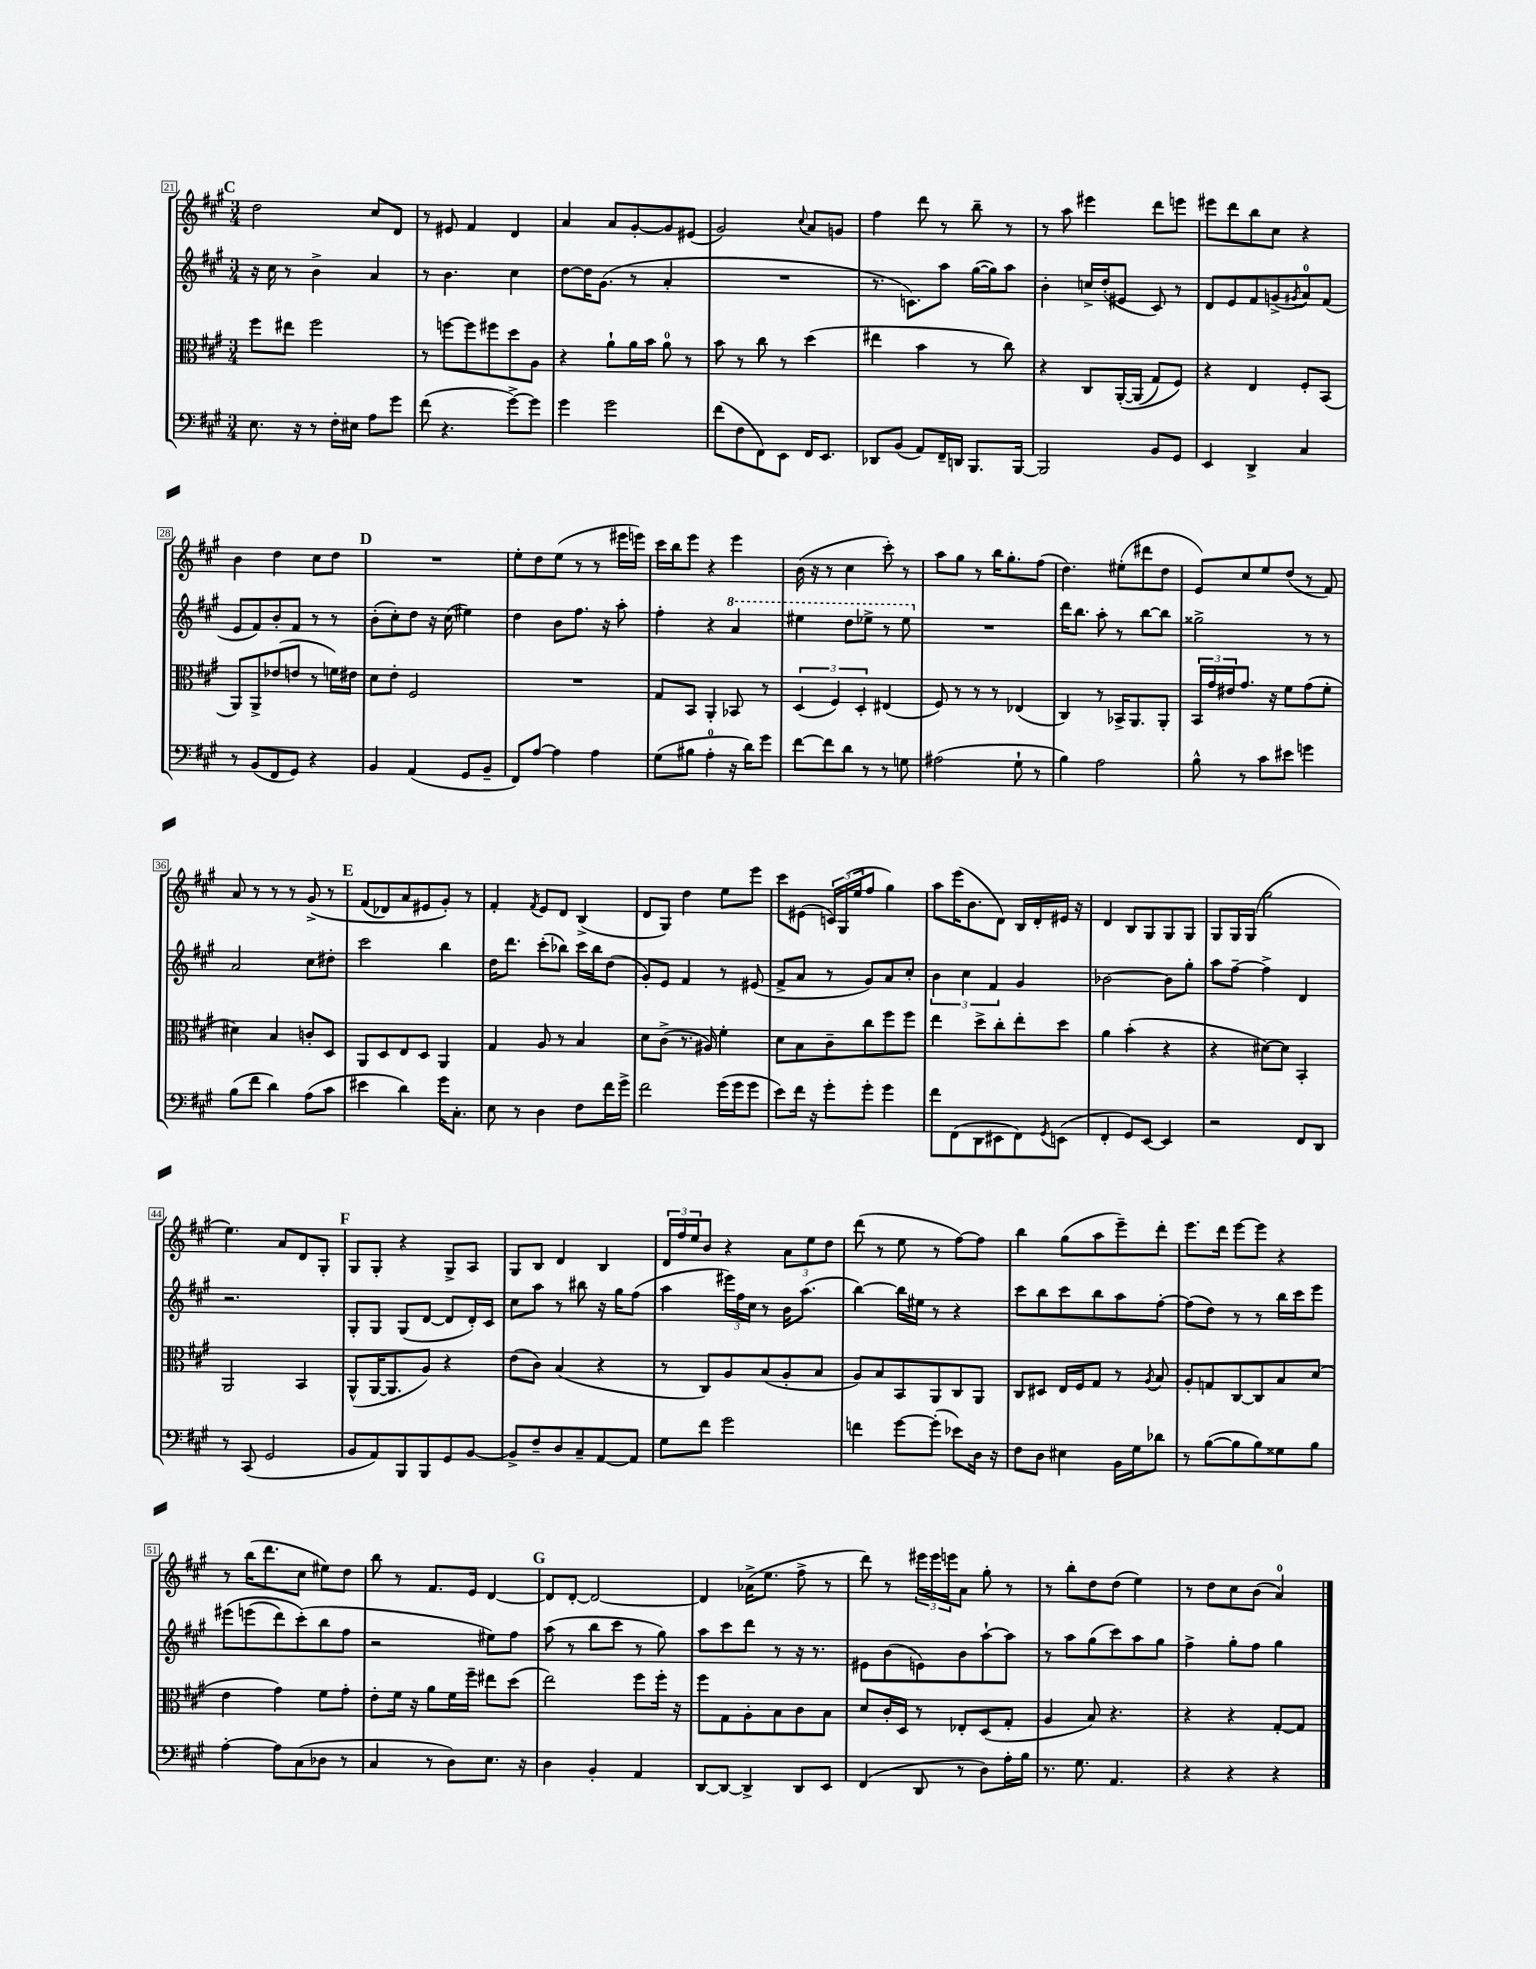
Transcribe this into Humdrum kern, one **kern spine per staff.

**kern	**kern	**kern	**kern
*staff4	*staff3	*staff2	*staff1
*clefF4	*clefC3	*clefG2	*clefG2
*k[f#c#g#]	*k[f#c#g#]	*k[f#c#g#]	*k[f#c#g#]
*M3/4	*M3/4	*M3/4	*M3/4
8.E	8ff#	16r	2dd
.	.	16cc#	.
.	8ee#	8r	.
16r	.	.	.
8r	2ff#	4b^	.
16F#'	.	.	.
16E#	.	.	.
8A	.	4a	8cc#
8g#	.	.	8d
=	=	=	=
(8f#	8r	8r	8r
4.r	[8ff	4.b	8e#
.	8ff]	.	4f#
.	8ff#	.	.
[8g#^)	8dd	4cc#	4d
8g#]	8A	.	.
=	=	=	=
4g#	4r	[8dd	4a
.	.	16dd]	.
.	.	(8.g#	.
2g#	8a`	.	8a
.	16a	8r	[8g#'
.	16b	.	.
.	8a	4a'	8g#]
.	8r	.	(8e#
=	=	=	=
(8f#	8b	2.r	2g#)
8F#	8r	.	.
8FF#)	8cc#	.	.
8EE	8r	.	.
.	.	.	8qqcc#
16FF#	(4dd	.	8a
8.EE	.	.	.
.	.	.	8g
=	=	=	=
8DD-	4ee#	8.r	4ff#
(8BB	.	.	.
.	.	8.c)	.
8AA)	4b	.	8ddd
16FF#~	.	8aa	8r
16DD	.	.	.
8.BBB	8r	([16gg#	8bb~
.	.	16gg#])	.
.	8cc#)	8aa	8r
[16BBB	.	.	.
=	=	=	=
2BBB]	4r	4b'	8r
.	.	.	8aa
.	8C#	16cc^	4eee#
.	.	(16dd'	.
.	&([16AA'	8e#	.
.	(16AA]	.	.
8BB	8G#)	8c#)	8ddd
8GG#	8F#&)	8r	8eee
=	=	=	=
4EE	4r	8d	8eee#
.	.	8e	8ddd
4DD^	4E	8f#	8bb
.	.	(8g^	8cc#
.	.	8qg#	.
4C#	8F#'	8a)	4r
.	(8BB	(8f#	.
=	=	=	=
8r	8AA)	8e	4b
(8BB	8AA^	8f#)	.
8FF#	(8e-	8b'	4dd
8GG#)	8e	8f#	.
4r	8r	8r	8cc#
.	16f)	8r	8dd
.	16e#	.	.
=	=	=	=
4BB	8d	(8b'	2.r
.	8e'	8cc#')	.
(4AA	2F#	8dd	.
.	.	16r	.
.	.	(16cc#	.
8GG#	.	4ee#)	.
8BB~	.	.	.
=	=	=	=
8FF#)	2.r	4dd	8ee'
[8A	.	.	8dd
4A]	.	8b	(8ee
.	.	8.ff#	8r
4A	.	.	8r
.	.	16r	.
.	.	8aa'	16eee#
.	.	.	16eee)
=	=	=	=
(8G#	8G#	4ff#'	16ccc#
.	.	.	16bb
8B#	8BB	.	8eee
4A'	4AA'	4r	4r
16r	8BB-	4aa	4eee
16d)	.	.	.
8g#	8r	.	.
=	=	=	=
[8f#	(6D	4eee#	(16b
.	.	.	16r
8f#]	.	.	8r
.	6F#)	.	.
8d	.	8ddd	4cc#
.	6D'	.	.
8r	.	8eee-^	.
8r	(4E#	8r	8ccc#')
8G	.	8eee-	8r
=	=	=	=
(2A#	8F#)	2.r	8aa
.	8r	.	8gg#
.	8r	.	8r
.	8r	.	16bb
.	.	.	8.gg#'
8G#`	(4E-	.	.
8r	.	.	(8ff#
=	=	=	=
4B)	4C#)	16ddd	4.dd)
.	.	8.bb	.
2A	8r	8aa'	.
.	16BB-^	8r	(8ee#'
.	8.AA	.	.
.	.	[8bb	8ddd#
.	8AA'	8bb]	8dd
=	=	=	=
8B^^	24BB	2gg##^	8e)
.	24g#	.	.
.	24e#	.	.
8r	8.g#	.	8cc#
8c#	.	.	8ee
.	16r	.	.
8e#	8f#	.	(8dd
4g	(8g#	8r	8r
.	8f#'	8r	8f#)
=	=	=	=
(8B	4d#)	2a	8a
8f#	.	.	8r
4d)	4B	.	8r
.	.	.	8r
(8A	8c'	8cc#	&(8g#^
8c#	8D	8dd#'	8r
=	=	=	=
4e#	8AA	2ccc#	(8f#
.	8D	.	8d-)
4d)	8E	.	8a
.	8D	.	8e#
16g#	4AA	4bb	8g#'&)
8.C#'	.	.	.
.	.	.	8r
=	=	=	=
8E	4G#	16dd	4f#'
.	.	8.ddd	.
8r	.	.	.
.	.	.	8qf#
4D	8A	(8ccc#'	8e
.	8r	8bb-)	8d
8F#	4B	16ccc#	(4B^
.	.	16bb-	.
16f#	.	(8dd	.
16g#^	.	.	.
=	=	=	=
2f#	8d	8g#')	8d
.	(8c#^	8e	8G#)
.	8.r	4f#	4dd
.	16A#)	.	.
(16g#	4f#'	8r	8ee
16g#	.	.	.
8g#	.	(8e#	8eee
=	=	=	=
8e)	8d	8f#^	8ccc#
16f#	8B	8a	(8e#
16r	.	.	.
8g#'	8c#~	8r	24c)
.	.	.	(24G#
.	.	.	24ee
8g#'	8cc#	8g#)	8ff#
4g#	8ff#	8a	4gg#)
.	8ff#	8cc#'	.
=	=	=	=
8f#	4ee	6b	8aa
(8FF#	.	.	(16eee
.	.	6cc#	.
.	.	.	8.b
8DD	8dd^	.	.
.	.	6f#	.
8EE#	8cc#'	.	8d)
8FF#)	8ee'	4g#	16B
.	.	.	16d'
8qGG#	.	.	.
(8EE	8dd	.	16e#
.	.	.	16r
=	=	=	=
4FF#'	4a	[2b-	4d
8GG#)	(4b'	.	8B
[8EE	.	.	8G#
4EE]	4r	8b-]	8G#
.	.	8gg#'	8G#
=	=	=	=
2r	4r	8aa	8G#
.	.	[8ff#~	16G#
.	.	.	(16G#
.	[8d#)	4ff#^]	2gg#
.	8d#]	.	.
8FF#	4BB'	4d	.
8DD	.	.	.
=	=	=	=
8r	2AA	2.r	4.ee)
(8CC#	.	.	.
2GG#	.	.	.
.	.	.	8a
.	4BB	.	8d
.	.	.	8G#'
=	=	=	=
8BB	(8AA^^	8G#'	8G#
8AA)	[16AA	8G#	8G#'
.	8.AA]	.	.
8BBB	.	(8G#	4r
8BBB	8A)	[8d	.
8GG#	4r	8d]	8G#^
[8BB	.	16d')	8A
.	.	16c#	.
=	=	=	=
8BB^]	(8e	8cc#	8G#
8F#~	8c#)	8aa	8B
8D	(4B	8r	4d
8C#~	.	8bb#	.
[8AA	4r	16r	4B
.	.	16gg#	.
8AA]	.	(8ff#	.
=	=	=	=
8G#	8r	4aa	24d
.	.	.	24ff#
.	.	.	24ee
8f#	8C#)	.	8b
2g#	8A	24eee#)	4r
.	.	24ff#	.
.	.	24cc#	.
.	(8B	8r	.
.	8A'	16b	12a
.	.	(8.aa	.
.	.	.	12ee
.	8B	.	.
.	.	.	12dd
=	=	=	=
4f	8A)	[4bb)	(8ddd
.	8B	.	8r
[8g#	8BB	16bb]	8ee
.	.	16ee#	.
(8g#']	8AA	8r	8r
8e-)	8C#	4r	[8ff#)
16D	8AA	.	8ff#]
16r	.	.	.
=	=	=	=
8F#	8C#	8ccc#	4bb
8D	8D#	8bb	.
4E#	16E	8ccc#	(8gg#
.	16F#	.	.
.	8G#	8bb	8aa
16BB	8r	8aa	8eee~)
16G#	.	.	.
.	8qA	.	.
8d-	8B	[8ff#'	8ddd'
=	=	=	=
8r	8A'	(8ff#]	8.eee
([8B	8G	8dd)	.
.	.	.	16ddd
8B]	[8C#	8r	[8eee
8B)	8C#]	8r	8eee]
8G##	8B	16bb	4r
.	.	16ccc#	.
8B	(8d	8eee	.
=	=	=	=
[4A'	4e	&(8eee#	8r
.	.	(8eee	(16bb
.	.	.	8.ddd
8A]	4g#)	8ddd)	.
(8C#	.	(8ccc#'&)	8cc#
8D-	8f#	8bb	8ee#)
8r	8g#'	8ff#	8dd
=	=	=	=
4C#	8e'	2r	8bb
.	16f#	.	8r
.	16r	.	.
8r	8a	.	8.f#
8D)	16f#	.	.
.	16ff#~	.	16e
8.E	8ee#	8ee#)	[4d
.	(8dd	8ff#	.
16r	.	.	.
=	=	=	=
4D	2ee)	(8aa	8d]
.	.	8r	[8d'
4BB'	.	8bb	2d_
.	.	8ccc#	.
4AA	8ff#	8r	.
.	16ff#'	8gg#)	.
.	16r	.	.
=	=	=	=
[8DD	8ff#	8aa	4d]
8DD_	8G#	8ccc#	.
4DD^]	8A'	8ddd	(16a-^
.	.	.	8.ee
.	8B	8r	.
8DD	8c#	16r	8ff#^
.	.	8.r	.
8EE	8B	.	8r
=	=	=	=
(4FF#	8d	8e#	8ddd)
.	16c#'	(8b	8r
.	16D	.	.
8DD	8r	8e)	24eee#
.	.	.	24eee#
.	.	.	24eee
8r	8E-'	8b	8a
8D)	(8D	[8aa`	8gg#'
16A'	8G#'	8aa]	8r
16B	.	.	.
=	=	=	=
8.r	4A	8r	8r
.	.	8aa	8bb'
8.G#	.	.	.
.	8B)	(8gg#	8dd
4.AA	4.r	8ccc#)	(8dd
.	.	8aa	4ee)
.	.	8gg#	.
=	=	=	=
4r	4r	4ff#^	8r
.	.	.	8dd
4r	4r	8gg#'	8cc#
.	.	8ff#	(8b
4r	[8G#'	4gg#	4a)
.	8G#]	.	.
==	==	==	==
*-	*-	*-	*-
